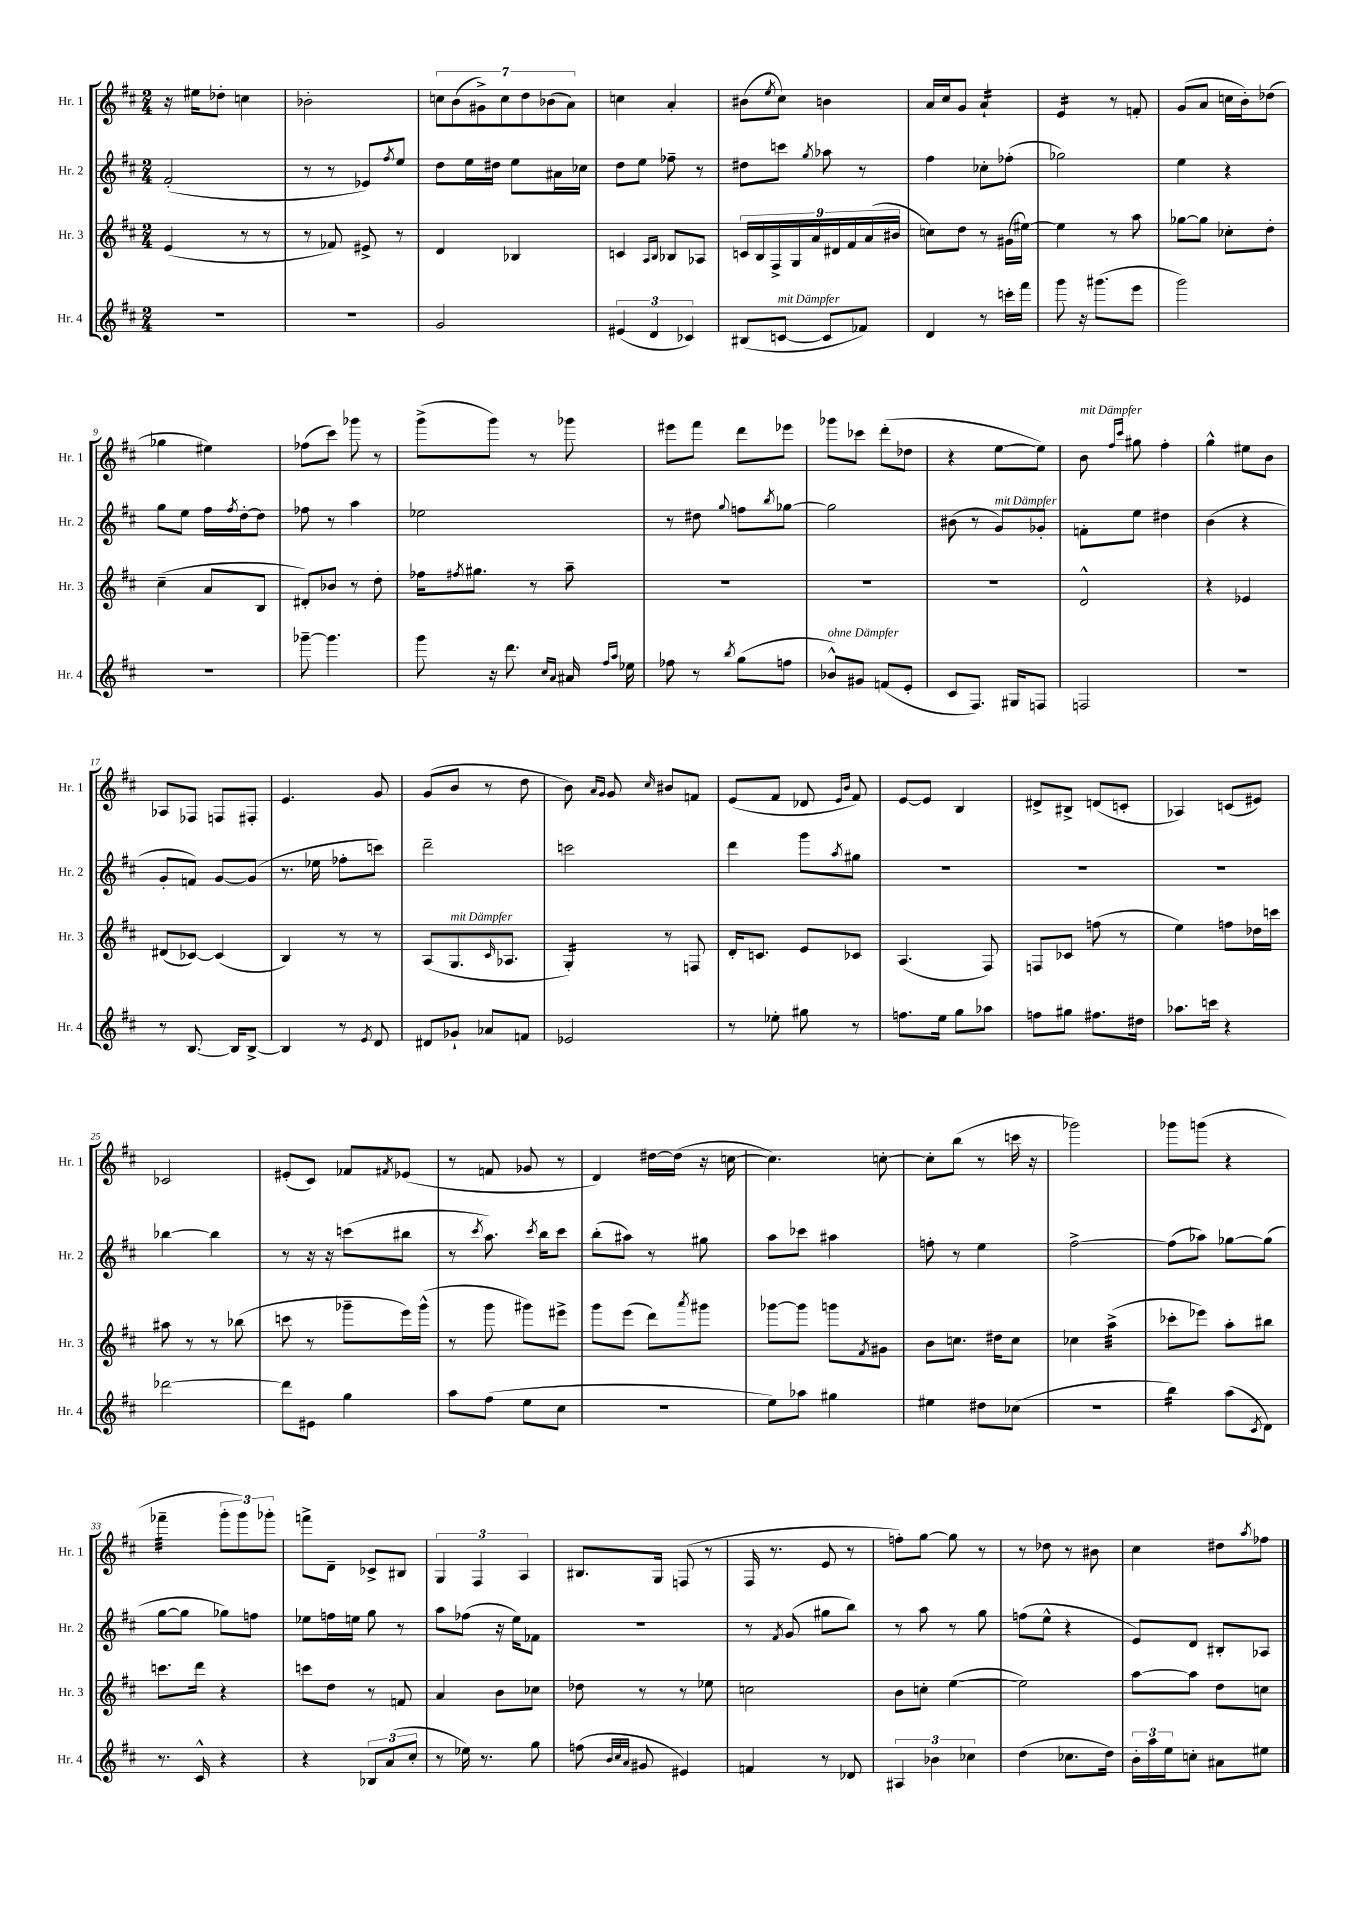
<<
\new StaffGroup <<
\new Staff = "s0" \with { instrumentName = "Hr. 1" shortInstrumentName = "Hr. 1" } {
    \clef treble \key d \major \numericTimeSignature \time 2/4
    r16 eis''16 des''8-. c''4 |
    bes'2-. |
    \tuplet 7/4 { c''8 b'8( gis'8->) c''8 d''8 bes'8( a'8) } |
    c''4 a'4-. |
    bis'8( \acciaccatura { e''8 } cis''8) b'4 |
    a'16 cis''16 g'8 a'4:16-! |
    e'4:16 r8 f'8-. |
    g'8( a'8 c''16 b'16-.) des''8( |
    ges''4 eis''4) |
    fes''8( cis'''8) ges'''8 r8 |
    g'''8->( g'''8) r8 ges'''8 |
    eis'''8 fis'''8 d'''8 ees'''8 |
    ges'''8 ces'''8 d'''8-.( des''8 |
    r4 e''8~ e''8) |
    b'8^\markup { \italic "mit Dämpfer" } \grace { fis''16 cis'''16 } gis''8 fis''4-. |
    g''4-^ eis''8 b'8 |
    aes8 fes8 f8 fis8-. |
    e'4. g'8 |
    g'8( b'8 r8 d''8 |
    b'8) \grace { a'16 g'16 } g'8 \grace { cis''16 } bis'8 f'8 |
    e'8( fis'8 des'8 \grace { e'16 b'16 } fis'8) |
    e'8~ e'8 b4 |
    dis'8-> bis8-> d'8( c'8-. |
    aes4) c'8( eis'8) |
    ces'2 |
    eis'8-.( cis'8) fes'8 \acciaccatura { fis'8 } ees'8( |
    r8 f'8 ges'8 r8 |
    d'4) dis''16~ dis''16( r16 c''16~ |
    c''4.) c''8~-. |
    c''8-. b''8( r8 c'''16 r16 |
    ges'''2) |
    ges'''8 g'''8( r4 |
    fes'''4:32-- \tuplet 3/2 { g'''8-. g'''8) ges'''8-. } |
    f'''8-> d'8-- ces'8-> bis8 |
    \tuplet 3/2 { g4 fis4 a4 } |
    bis8. g16 f8( r8 |
    fis16 r8. e'8 r8 |
    f''8-.) g''8~ g''8 r8 |
    r8 des''8 r8 bis'8 |
    cis''4 dis''8 \acciaccatura { a''8 } fes''8 \bar "|." |
}
\new Staff = "s1" \with { instrumentName = "Hr. 2" shortInstrumentName = "Hr. 2" } {
    \clef treble \key d \major \numericTimeSignature \time 2/4
    fis'2-.( |
    r8 r8 ees'8) \acciaccatura { fis''8 } e''8 |
    d''8 e''16 dis''16 e''8 ais'16 ces''16 |
    d''8 e''8 fes''8-- r8 |
    dis''8 c'''8 \acciaccatura { g''8 } aes''8 r8 |
    fis''4 ces''8-. fes''8-.( |
    ges''2) |
    e''4 r4 |
    g''8 e''8 fis''16 \acciaccatura { fis''8 } d''16~-. d''8 |
    fes''8 r8 a''4 |
    ees''2 |
    r8 dis''8 \appoggiatura { g''8 } f''8 \acciaccatura { b''8 } ges''8~ |
    ges''2 |
    bis'8( r8 g'8^\markup { \italic "mit Dämpfer" }) ges'8-. |
    f'8-. e''8 dis''4 |
    b'4( r4 |
    g'8-. f'8) g'8~ g'8( |
    r8. ees''16 fes''8-. c'''8) |
    d'''2-- |
    c'''2 |
    d'''4 g'''8 \acciaccatura { a''8 } gis''8 |
    R2 |
    R2 |
    R2 |
    bes''4~ bes''4 |
    r8 r16 r16 c'''8( bis''8 |
    r8 \acciaccatura { cis'''8 } a''8.) \acciaccatura { cis'''8 } b''16 cis'''8 |
    b''8-.( ais''8) r8 gis''8 |
    a''8 ces'''8 ais''4 |
    f''8-. r8 e''4 |
    fis''2~-> |
    fis''8( aes''8) ges''8~ ges''8( |
    g''8~ g''8 ges''8) f''8 |
    ees''8 f''16 e''16 g''8 r8 |
    a''8 fes''8( r16 e''16) fes'8 |
    r2 |
    r8 \acciaccatura { fis'8 } g'8( gis''8 b''8) |
    r8 a''8 r8 g''8 |
    f''8( e''8-^ r4 |
    e'8) d'8 bis8-. aes8 \bar "|." |
}
\new Staff = "s2" \with { instrumentName = "Hr. 3" shortInstrumentName = "Hr. 3" } {
    \clef treble \key d \major \numericTimeSignature \time 2/4
    e'4( r8 r8 |
    r8 fes'8) eis'8-> r8 |
    d'4 bes4 |
    c'4 \grace { a16 b16 } bes8 aes8 |
    \tuplet 9/8 { c'16 b16 fis16-> g16 a'16 dis'16 fis'16 a'16( bis'16 } |
    c''8) d''8 r8 gis'16( eis''16~) |
    eis''4 r8 a''8 |
    ges''8~ ges''8 ces''8-. d''8-. |
    cis''4--( a'8 b8 |
    dis'8-.) bes'8 r8 d''8-. |
    fes''16 \acciaccatura { fis''8 } gis''8. r8 a''8-- |
    R2 |
    R2 |
    R2 |
    d'2-^ |
    r4 ees'4 |
    dis'8( ces'8~) ces'4( |
    b4) r8 r8 |
    a8( g8.^\markup { \italic "mit Dämpfer" } \grace { cis'16 } aes8. |
    g4:16-.) r8 f8 |
    d'16-. c'8. e'8 ces'8 |
    a4.( fis8) |
    f8 ces'8 f''8( r8 |
    e''4) f''8 des''16 c'''16 |
    ais''8 r8 r8 bes''8( |
    c'''8 r8 ges'''8-- e'''16) ges'''16-^( |
    r8 g'''8 gis'''8) eis'''8-> |
    g'''8 e'''8( d'''8) \acciaccatura { a'''8 } gis'''8 |
    ges'''8~ ges'''8 g'''8 \acciaccatura { fis'8 } gis'8 |
    b'8 c''8. dis''16 c''8 |
    ces''4 a''4:32->( |
    ces'''8-. ees'''8) a''8-. bis''8 |
    c'''8. d'''16 r4 |
    c'''8 d''8 r8 f'8 |
    a'4 b'8 ces''8 |
    des''8 r8 r8 ees''8 |
    c''2 |
    b'8 c''8-. e''4~( |
    e''2) |
    a''8~ a''8 d''8 c''8 \bar "|." |
}
\new Staff = "s3" \with { instrumentName = "Hr. 4" shortInstrumentName = "Hr. 4" } {
    \clef treble \key d \major \numericTimeSignature \time 2/4
    R2 |
    R2 |
    g'2 |
    \tuplet 3/2 { eis'4( d'4 ces'4) } |
    bis8( c'8~^\markup { \italic "mit Dämpfer" } c'8 fes'8) |
    d'4 r8 c'''16-. fis'''16 |
    g'''8 r16 gis'''8.( e'''8 |
    g'''2) |
    r2 |
    ges'''8~-- ges'''4. |
    g'''8 r16 d'''8. \grace { cis''16 a'16 } ais'16 \grace { fis''16 a''16 } ees''16 |
    fes''8 r8 \acciaccatura { b''8 } g''8( f''8 |
    bes'8-^^\markup { \italic "ohne Dämpfer" }) gis'8 f'8( e'8-. |
    cis'8 fis8.) gis16 f8 |
    f2 |
    r2 |
    r8 b8.~ b16 b8~-> |
    b4 r8 \acciaccatura { e'8 } d'8 |
    dis'8 ges'8-! aes'8 f'8 |
    ees'2 |
    r8 ees''8-. gis''8 r8 |
    f''8. e''16 g''8 aes''8 |
    f''8 gis''8 fis''8. dis''16 |
    aes''8. c'''16 r4 |
    des'''2~ |
    des'''8 eis'8 g''4 |
    a''8 fis''8( e''8 cis''8 |
    r2 |
    e''8) aes''8 gis''4 |
    eis''4 dis''8 ces''8( |
    r2 |
    b''4:16) a''8( \acciaccatura { cis'8 } d'8) |
    r8. cis'16-^ r4 |
    r4 \tuplet 3/2 { bes8 a'8( cis''8-. } |
    r8 ees''16) r8. g''8 |
    f''8( \grace { b'32 cis''32 a'32 } gis'8 eis'4) |
    f'4 r8 des'8 |
    \tuplet 3/2 { ais4 bes'4 ces''4 } |
    d''4( ces''8. d''16) |
    \tuplet 3/2 { b'16-. a''16 e''16 } c''8-. ais'8 eis''8 \bar "|." |
}
>>
>>
